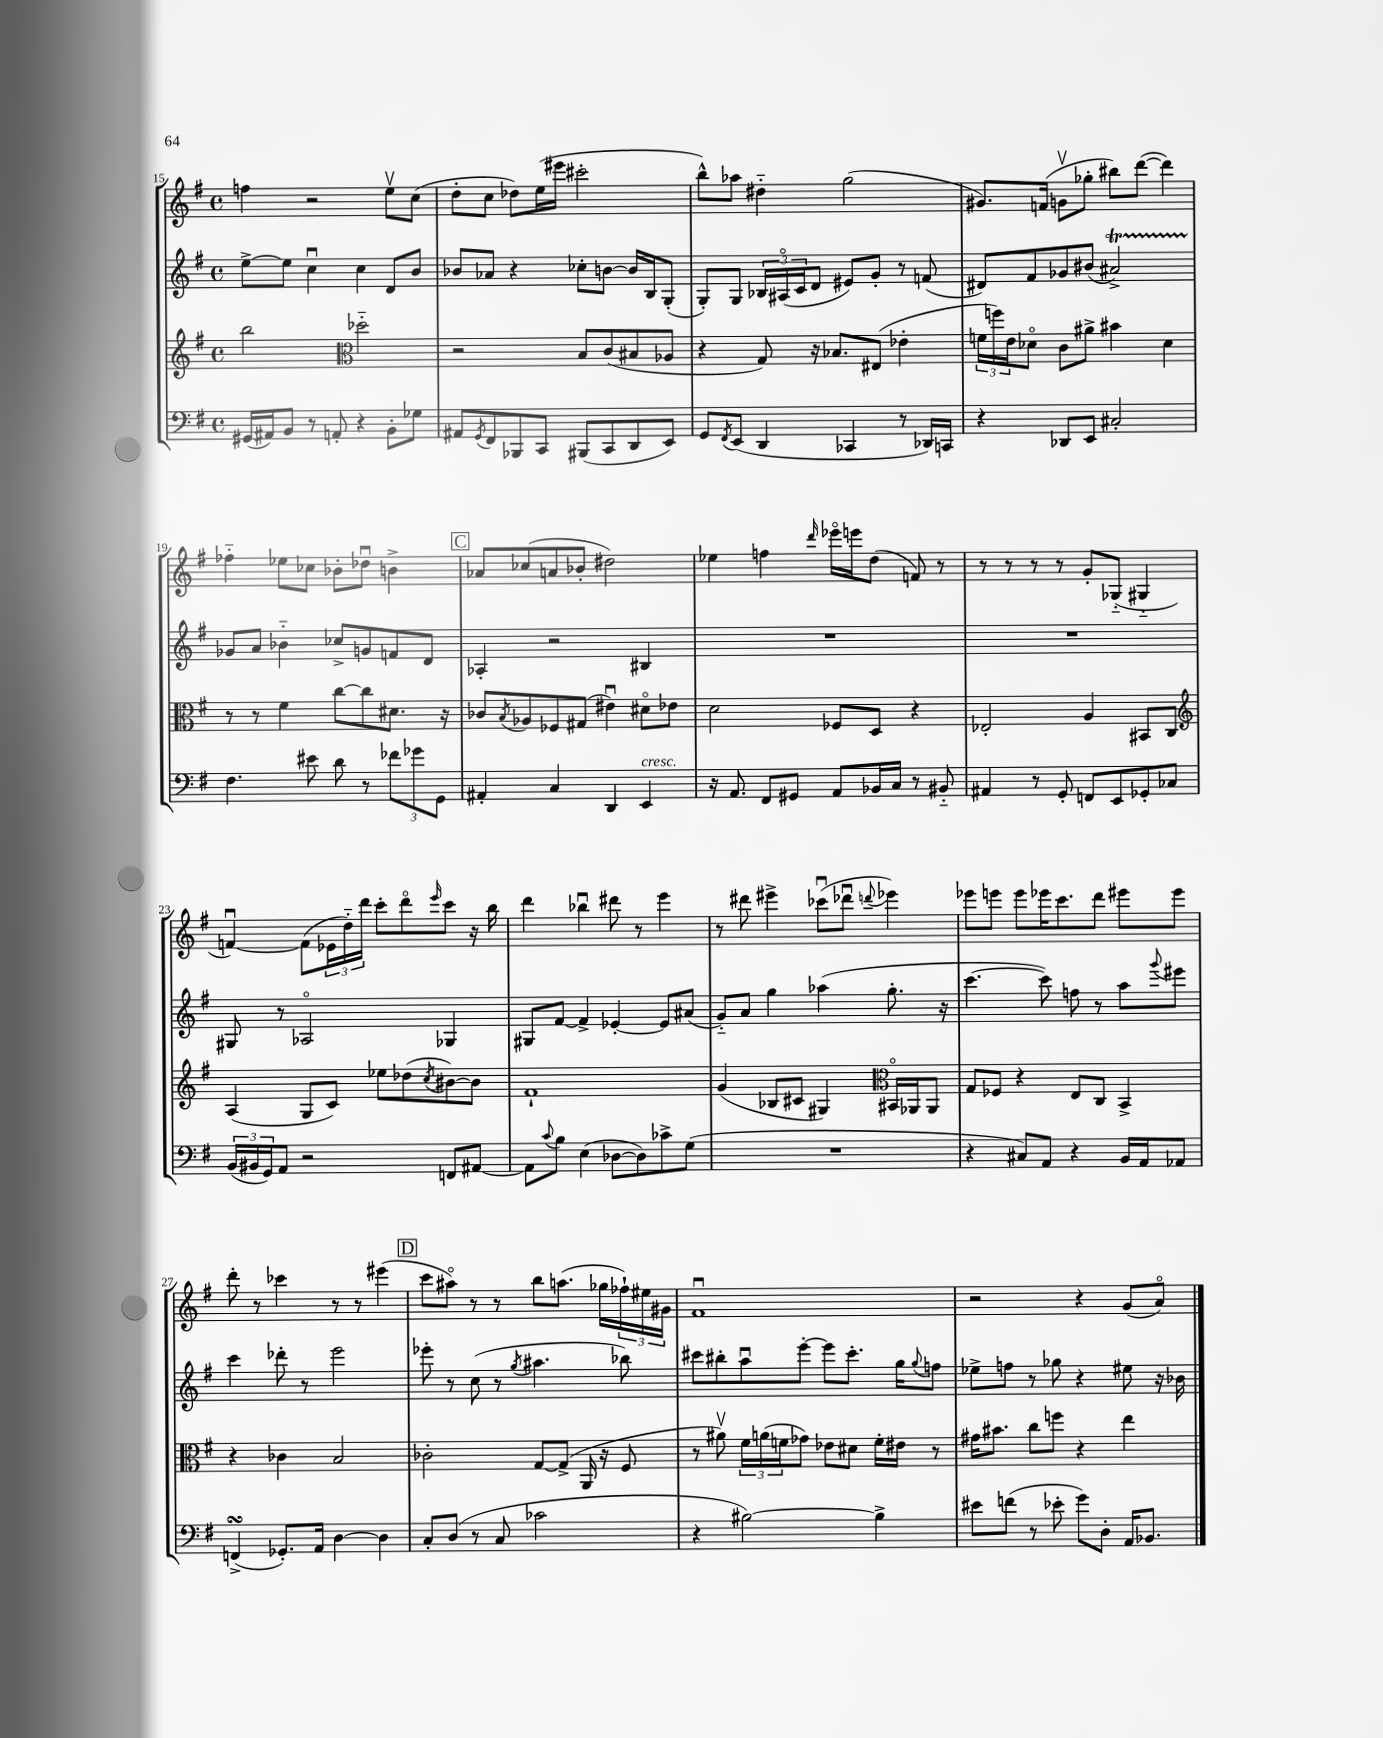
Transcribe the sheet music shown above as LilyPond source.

<<
\new StaffGroup <<
\new Staff = "s0" {
    \clef treble \key g \major \defaultTimeSignature \time 4/4
    f''4 r2 e''8\upbow c''8( |
    d''8-. c''8 des''8) e''16( eis'''16 cis'''2-. |
    b''8-^) aes''8 dis''4-_ g''2( |
    gis'8.) f'16( g'8\upbow ges''8-. bis''8) d'''8~( d'''4) |
    fes''4-_ ees''8 ces''8 bes'8-. des''8\downbow b'4-> |
    \mark \markup { \box "C" } aes'8 ces''8( a'8 bes'8-. dis''2) |
    ees''4 f''4 \grace { d'''16 } ees'''16\flageolet e'''16 d''8( f'8) r8 |
    r8 r8 r8 r8 g'8-. ges8-_( gis4-_ |
    f'4~\downbow) f'8( \tuplet 3/2 { ees'16 d''16-_) d'''16 } c'''8-. d'''8\flageolet \grace { e'''16 } c'''8 r16 b''16 |
    d'''4 bes''4\downbow dis'''8 r8 e'''4 |
    r8 dis'''8 eis'''4-> ces'''8\downbow( des'''8\downbow \appoggiatura { d'''8 } ees'''4) |
    ees'''8 e'''8 e'''8 ees'''16 c'''8. d'''8 eis'''8 eis'''8 |
    d'''8-. r8 ces'''4 r8 r8 eis'''4( |
    \mark \markup { \box "D" } c'''8 ais''8\flageolet) r8 r8 b''8 a''8.( ges''16 \tuplet 3/2 { fes''16-!) eis''16 gis'16 } |
    fis'1\downbow |
    r2 r4 g'8( a'8\flageolet) \bar "|." |
}
\new Staff = "s1" {
    \clef treble \key g \major \defaultTimeSignature \time 4/4
    e''8~-> e''8 c''4\downbow c''4 d'8 b'8 |
    bes'8 aes'8 r4 ces''8-. b'8~ b'16 b16 g8-.( |
    g8-.) g8 \tuplet 3/2 { bes16 ais16\flageolet( c'16 } d'8 eis'8) g'8-. r8 f'8( |
    dis'8) fis'8 ges'8 bis'8( ais'2->\startTrillSpan) |
    ges'8\stopTrillSpan a'8 bes'4-_ ces''8-> g'8 f'8 d'8 |
    \mark \markup { \box "C" } aes4-. r2 bis4 |
    R1 |
    R1 |
    gis8 r8 aes2\flageolet ges4 |
    gis8 fis'8~ fis'4-> ees'4~-. ees'8 ais'8( |
    g'8-_) a'8 g''4 aes''4( g''8.-. r16 |
    c'''4.~ c'''8) f''8 r8 a''8 \appoggiatura { g'''8 } eis'''8 |
    c'''4 des'''8-. r8 e'''2 |
    \mark \markup { \box "D" } ees'''8-. r8 c''8( r8 \acciaccatura { g''8 } ais''4. bes''8) |
    cis'''8 bis''8-. a''8\downbow e'''8~-. e'''8 cis'''8.-. g''16 \appoggiatura { g''8 } f''8 |
    ees''8-> f''8 r8 ges''8 r4 eis''8 r16 bes'16 \bar "|." |
}
\new Staff = "s2" {
    \clef treble \key g \major \defaultTimeSignature \time 4/4
    b''2 \clef alto des''2-_ |
    r2 b8 c'8( bis8 aes8 |
    r4 g8) r16 bes8. eis8( ees'4-. |
    \tuplet 3/2 { f'16 f''16) e'16 } des'8\flageolet c'8 ais'8-> bis'4 des'4 |
    r8 r8 fis'4 c''8~ c''8 dis'8. r16 |
    \mark \markup { \box "C" } ces'8 \acciaccatura { b8 } aes8 fes8 gis8( eis'4\downbow) dis'8\flageolet ees'8 |
    d'2 fes8 d8 r4 |
    ees2-. a4 bis,8 c8 |
    \clef treble a4( g8 c'8) ees''8 des''8( \acciaccatura { c''8 } bis'8~) bis'8 |
    fis'1-! |
    g'4( bes8 cis'8 gis4) \clef alto bis,16\flageolet aes,16 aes,8 |
    g8 fes8 r4 e8 c8 b,4-> |
    r4 ces'4 b2 |
    \mark \markup { \box "D" } ces'2-. g8~ g8->( a,16 r16 fis8 |
    r8 ais'8\upbow) \tuplet 3/2 { fis'16 a'16( f'16 } ges'8) ees'8 dis'8 f'16-. eis'16 r8 |
    gis'16 bis'8. c''8 f''8 r4 e''4 \bar "|." |
}
\new Staff = "s3" {
    \clef bass \key g \major \defaultTimeSignature \time 4/4
    gis,16( ais,16) b,8 r8 a,8-. r4 b,8-. ges8 |
    ais,8 \acciaccatura { g,8 } fis,8 bes,,8 c,8 bis,,8( c,8 d,8 e,8) |
    g,8 \acciaccatura { fis,8 } e,8( d,4 ces,4 r8 des,16) c,16 |
    r4 des,8 e,8 cis2-. |
    fis4. eis'8 d'8 r8 \tuplet 3/2 { fes'8 ges'8 g,8 } |
    \mark \markup { \box "C" } ais,4-. c4 d,4 e,4^\markup { \italic "cresc." } |
    r16 a,8. fis,8 gis,8 a,8 bes,16 c16 r8 bis,8-_ |
    ais,4 r8 g,8-. f,8 e,8 ges,8-. ces8 |
    \tuplet 3/2 { b,16( bis,16 g,16) } a,8 r2 f,8 ais,8~ |
    ais,8 \appoggiatura { c'8 } b8 e4( des8~ des8) ces'8-> g8( |
    R1 |
    r4 cis8) a,8 r4 b,16 a,16 aes,8 |
    f,4->\turn( ges,8.-.) a,16 d4~ d4 |
    \mark \markup { \box "D" } c8-. d8( r8 c8 ces'2 |
    r4 bis2~) bis4-> |
    eis'8 f'8( r8 ees'8-. g'8) d8-. a,16 bes,8. \bar "|." |
}
>>
>>
\layout { \context { \Score currentBarNumber = #15 } }
